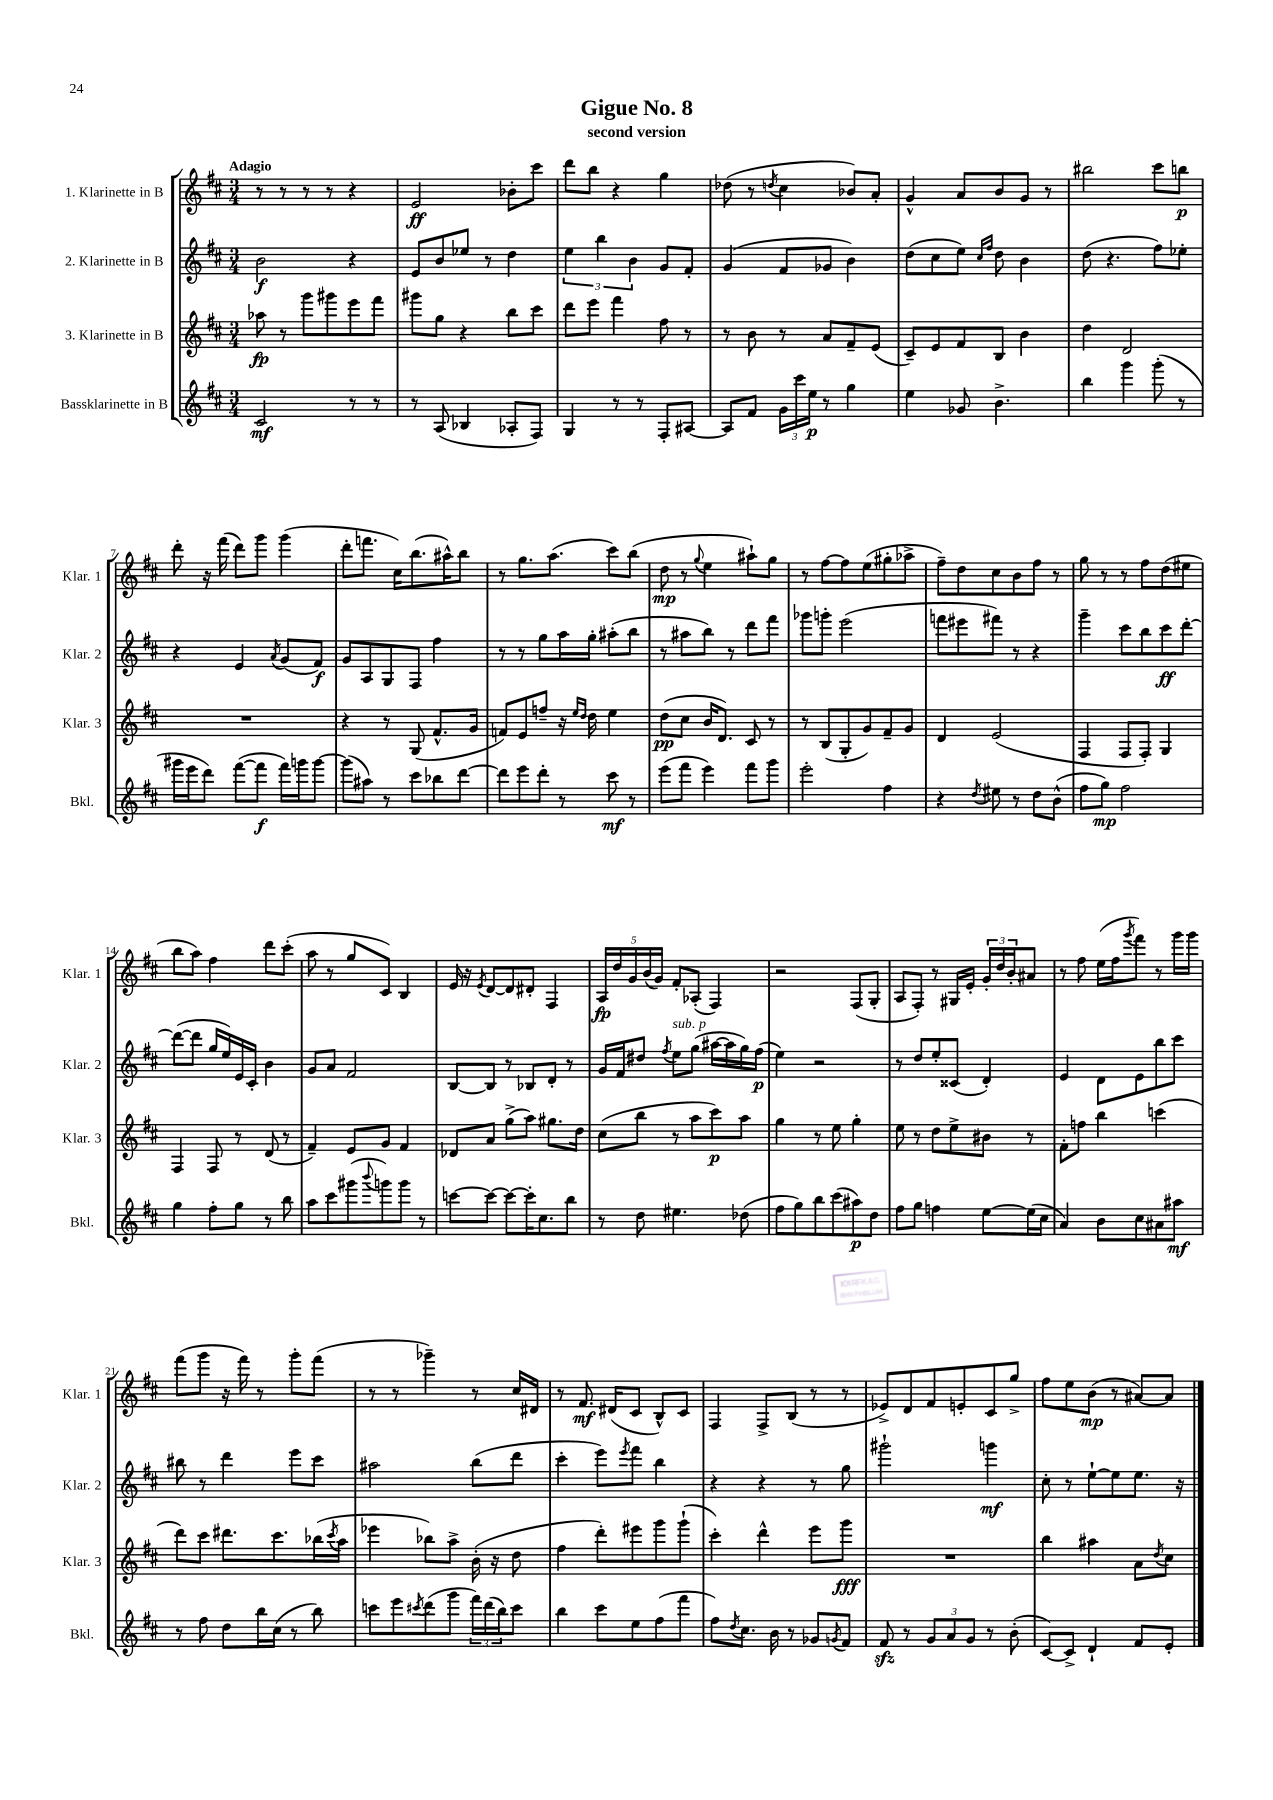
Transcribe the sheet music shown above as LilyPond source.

\header { title = "Gigue No. 8" subtitle = "second version" }
<<
\new StaffGroup <<
\new Staff = "s0" \with { instrumentName = "1. Klarinette in B" shortInstrumentName = "Klar. 1" } {
    \clef treble \key d \major \numericTimeSignature \time 3/4 \tempo "Adagio"
    r8 r8 r8 r8 r4 |
    e'2\ff bes'8-. cis'''8 |
    d'''8 b''8 r4 g''4 |
    des''8( r8 \acciaccatura { d''8 } cis''4 bes'8) a'8-. |
    g'4-^ a'8 b'8 g'8 r8 |
    bis''2 cis'''8 b''8\p |
    d'''8-. r16 fis'''16( d'''8) g'''8 g'''4( |
    d'''8-. f'''8. cis''16) b''8.( ais''16-^) b''8 |
    r8 g''8. a''8.( cis'''8) b''8( |
    d''8\mp r8 \appoggiatura { g''8 } e''4 ais''8-!) g''8 |
    r8 fis''8~ fis''8 e''8( gis''8-. aes''8-> |
    fis''8--) d''8 cis''8 b'8 fis''8 r8 |
    g''8 r8 r8 fis''8 d''8( eis''8 |
    b''8 a''8) fis''4 d'''8 cis'''8-.( |
    a''8 r8 g''8 cis'8) b4 |
    e'16 r16 \acciaccatura { e'8 } d'8~ d'8 dis'8-. fis4 |
    \tuplet 5/4 { a16\fp d''16 g'16 b'16( g'16) } fis'8-. aes8-.( fis4) |
    r2 fis8( g8-. |
    a8 fis8-.) r8 gis16 e'16-. \tuplet 3/2 { g'16-. d''16 b'16-. } ais'8 |
    r8 fis''8 e''16( fis''16 \acciaccatura { g'''8 } fis'''8) r8 g'''16 g'''16 |
    fis'''8( g'''8 r16 fis'''16) r8 g'''8-. fis'''8( |
    r8 r8 ges'''4--) r8 cis''16 dis'16 |
    r8 fis'8.\mf dis'16( cis'8 b8-^) cis'8 |
    fis4 fis8-> b8( r8 r8 |
    ees'8->) d'8 fis'8 e'8-. cis'8 g''8-> |
    fis''8 e''8 b'8\mp( r8 ais'8~) ais'8 \bar "|." |
}
\new Staff = "s1" \with { instrumentName = "2. Klarinette in B" shortInstrumentName = "Klar. 2" } {
    \clef treble \key d \major \numericTimeSignature \time 3/4
    b'2\f r4 |
    e'8 b'8 ees''8 r8 d''4 |
    \tuplet 3/2 { e''4 b''4 b'4 } g'8 fis'8-. |
    g'4( fis'8 ges'8 b'4) |
    d''8( cis''8 e''8) \grace { cis''16 fis''16 } d''8 b'4 |
    d''8( r4. fis''8) ees''8-. |
    r4 e'4 \acciaccatura { a'8 } g'8( fis'8\f) |
    g'8 a8 g8 fis8 fis''4 |
    r8 r8 g''8 a''16 g''16-. ais''8-.( b''8 |
    r8 ais''8 b''8) r8 d'''8 fis'''8 |
    ges'''8 g'''8-. e'''2( |
    f'''8 eis'''8 fis'''8) r8 r4 |
    g'''4-- cis'''8 b''8 cis'''8\ff d'''8~-. |
    d'''8~( d'''8 g''16 e''16) e'16 cis'16-. b'4 |
    g'8 a'8 fis'2 |
    b8~ b8 r8 bes8 d'8-. r8 |
    g'16 fis'16 dis''8 \acciaccatura { fis''8 } e''8^\markup { \italic "sub. p" } g''8( ais''16~ ais''16 g''16) fis''16\p( |
    e''4) r2 |
    r8 d''8 e''8-. cisis'8( d'4-.) |
    e'4 d'8 e'8 b''8 cis'''8 |
    bis''8 r8 d'''4 e'''8 cis'''8 |
    ais''2 b''8( d'''8 |
    cis'''4-. e'''8) \acciaccatura { e'''8 } fis'''8 b''4 |
    r4 r4 r8 g''8 |
    gis'''2-! g'''4\mf |
    cis''8-. r8 e''8~-! e''8 e''8. r16 \bar "|." |
}
\new Staff = "s2" \with { instrumentName = "3. Klarinette in B" shortInstrumentName = "Klar. 3" } {
    \clef treble \key d \major \numericTimeSignature \time 3/4
    aes''8\fp r8 g'''8 gis'''8 e'''8 fis'''8 |
    gis'''8 g''8 r4 b''8 cis'''8 |
    d'''8 e'''8 fis'''4 fis''8 r8 |
    r8 b'8 r8 a'8 fis'8-- e'8( |
    cis'8--) e'8 fis'8 b8 b'4 |
    d''4 d'2 |
    R2. |
    r4 r8 g8( fis'8.-^ g'16 |
    f'8) e'8 f''8-- r16 \grace { e''16 d''16 } d''16 e''4 |
    d''8\pp( cis''8 b'16 d'8.) cis'8 r8 |
    r8 b8( g8-. g'8) fis'8-- g'8 |
    d'4 e'2( |
    fis4 fis8 fis8-.) g4 |
    fis4 fis8 r8 d'8( r8 |
    fis'4--) e'8 g'8 fis'4 |
    des'8 a'8 g''8->( a''8) gis''8. d''16 |
    cis''8( b''8 r8 a''8 cis'''8\p) a''8 |
    g''4 r8 e''8 g''4-. |
    e''8 r8 d''8 e''8-> bis'8 r8 |
    fis'8-. f''8 b''4 c'''4( |
    d'''8) cis'''8 dis'''8. cis'''8. bes''16( \acciaccatura { cis'''8 } a''16 |
    ees'''4 bes''8) a''8-> b'16-.( r16 d''8 |
    fis''4 d'''8-.) eis'''8 g'''8 g'''8-!( |
    cis'''4-.) d'''4-^ e'''8 g'''8\fff |
    R2. |
    b''4 ais''4 a'8 \acciaccatura { d''8 } cis''8 \bar "|." |
}
\new Staff = "s3" \with { instrumentName = "Bassklarinette in B" shortInstrumentName = "Bkl." } {
    \clef treble \key d \major \numericTimeSignature \time 3/4
    cis'2\mf r8 r8 |
    r8 a8( bes4 aes8-. fis8) |
    g4 r8 r8 fis8-. ais8~ |
    ais8 fis'8 \tuplet 3/2 { g'16 cis'''16 e''16\p } r8 g''4 |
    e''4 ges'8 b'4.-> |
    b''4 g'''4 g'''8-.( r8 |
    gis'''16 e'''16 d'''8) fis'''8~( fis'''8\f fis'''16) g'''16 g'''8~ |
    g'''8( ais''8) r8 cis'''8 bes''8 d'''8~ |
    d'''8 e'''8 d'''8-. r8 cis'''8\mf r8 |
    e'''8( fis'''8 e'''4) fis'''8 g'''8 |
    e'''2-. fis''4 |
    r4 \acciaccatura { d''8 } eis''8 r8 d''8 b'8-^( |
    fis''8 g''8\mp) fis''2 |
    g''4 fis''8-. g''8 r8 b''8 |
    a''8 cis'''8 gis'''8( \appoggiatura { b'''8 } g'''8) g'''8 r8 |
    c'''8~ c'''8~ c'''8~ c'''16-. cis''8. b''8 |
    r8 d''8 eis''4. des''8( |
    fis''8 g''8) b''8 cis'''8( ais''8\p) d''8 |
    fis''8 g''8 f''4 e''8~ e''16( cis''16 |
    a'4) b'8 cis''8 ais'8 ais''8\mf |
    r8 fis''8 d''8 b''16 cis''16( r8 b''8) |
    c'''8 e'''8 \acciaccatura { cis'''8 } d'''8( g'''8 \tuplet 3/2 { fis'''16) d'''16( b''16) } cis'''8 |
    b''4 cis'''8 e''8 fis''8( fis'''8 |
    fis''8) \acciaccatura { d''8 } cis''8. b'16 r8 ges'8 \acciaccatura { g'8 } fis'8 |
    fis'8\sfz r8 \tuplet 3/2 { g'8 a'8 g'8 } r8 b'8-.( |
    cis'8~) cis'8-> d'4-! fis'8 e'8-. \bar "|." |
}
>>
>>
